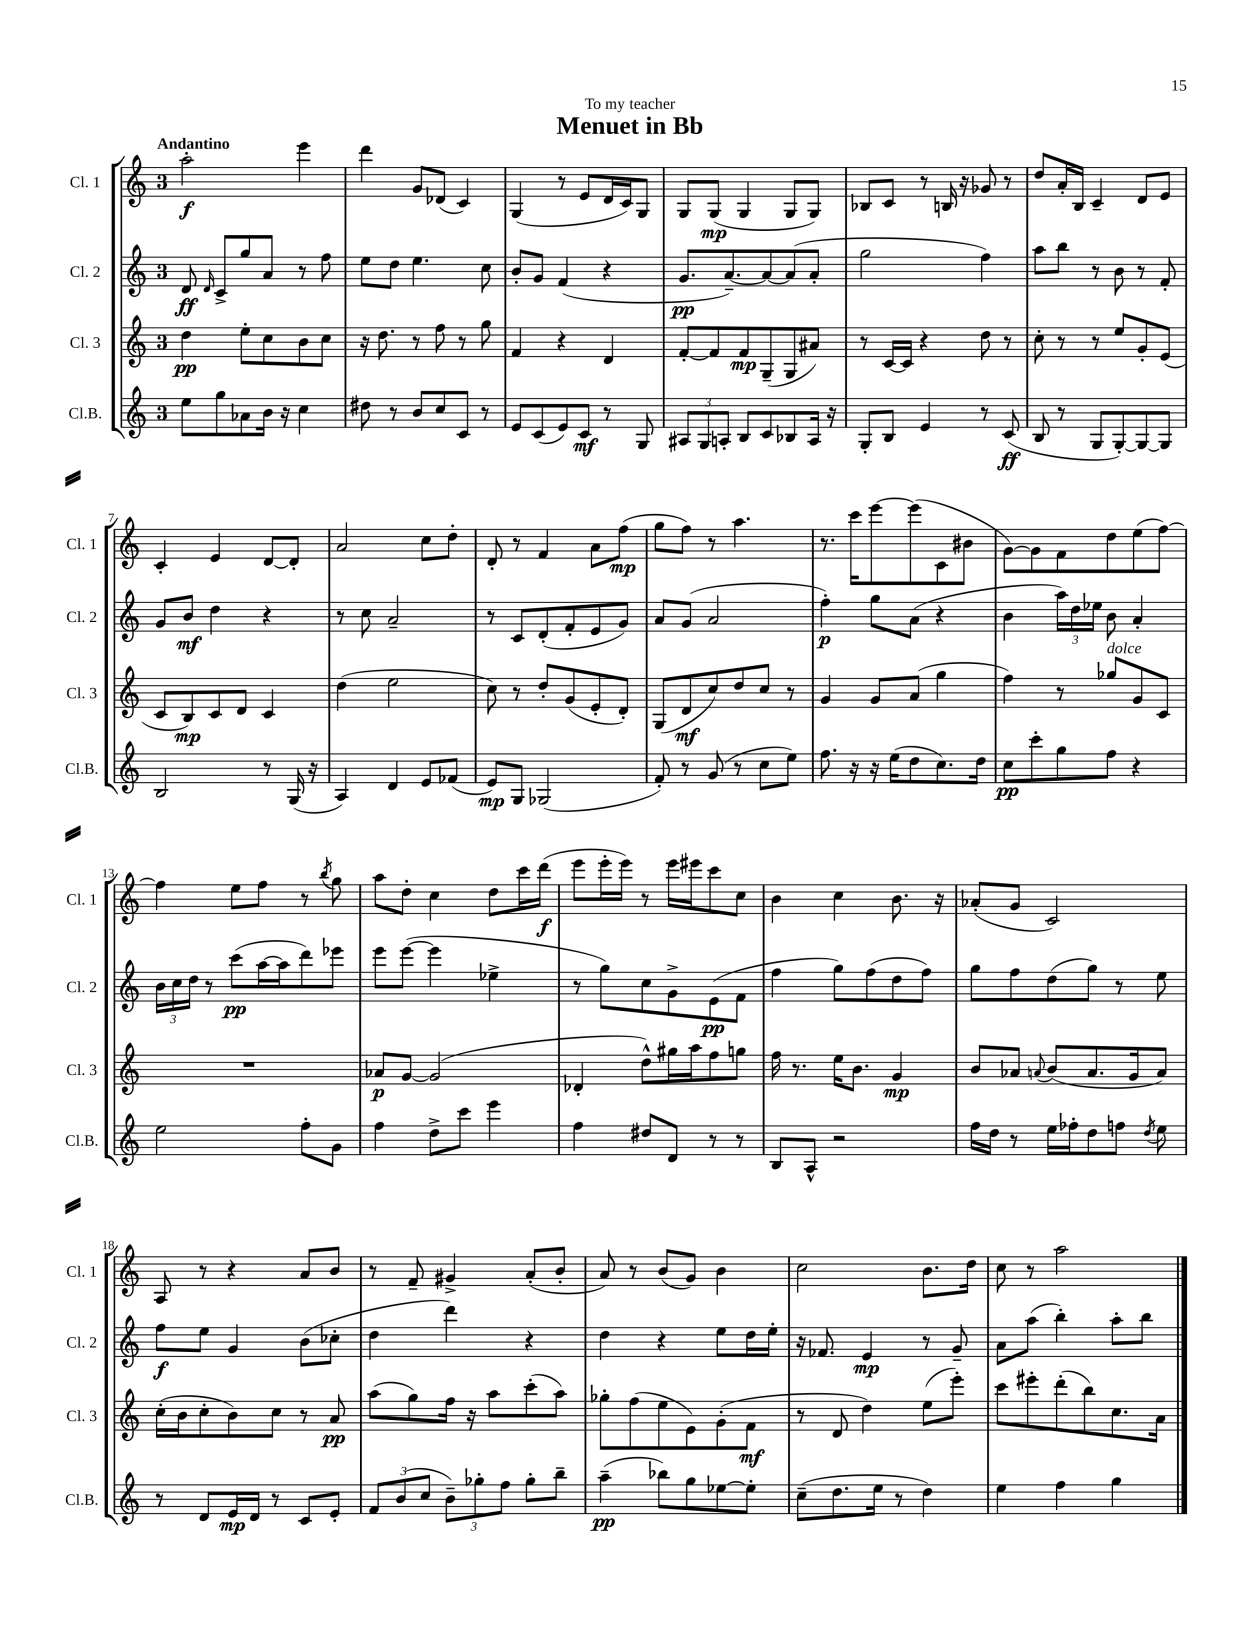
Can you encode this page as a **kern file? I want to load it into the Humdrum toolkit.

**kern	**kern	**kern	**kern
*staff4	*staff3	*staff2	*staff1
*clefG2	*clefG2	*clefG2	*clefG2
*k[]	*k[]	*k[]	*k[]
*M3/4	*M3/4	*M3/4	*M3/4
8ee	4dd	8d	2aa'
.	.	16qqd	.
8gg	.	8c^	.
8a-	8ee'	8gg	.
16b	8cc	8a	.
16r	.	.	.
4cc	8b	8r	4eee
.	8cc	8ff	.
=	=	=	=
8dd#	16r	8ee	4ddd
.	8.dd	.	.
8r	.	8dd	.
8b	8r	4.ee	8g
8cc	8ff	.	(8d-
8c	8r	.	4c)
8r	8gg	8cc	.
=	=	=	=
8e	4f	8b'	(4G
(8c	.	8g	.
8e)	4r	(4f	8r
8c	.	.	8e
8r	4d	4r	16d
.	.	.	16c)
8G	.	.	8G
=	=	=	=
12A#	[8f'	8.g	8G
12G	.	.	.
.	8f]	.	(8G
12A'	.	.	.
.	.	[8.a~)	.
8B	8f	.	4G
8c	(8G~	8a_	.
8B-	8G	(8a]	8G
16A	8a#)	8a'	8G)
16r	.	.	.
=	=	=	=
8G'	8r	2gg	8B-
8B	[16c	.	8c
.	16c]	.	.
4e	4r	.	8r
.	.	.	16B
.	.	.	16r
8r	8dd	4ff)	8g-
(8c	8r	.	8r
=	=	=	=
8B	8cc'	8aa	8dd
8r	8r	8bb	16a'
.	.	.	16B
8G	8r	8r	4c~
[8G')	8ee	8b	.
8G_	8g'	8r	8d
8G]	(8e	8f'	8e
=	=	=	=
2B	8c	8g	4c'
.	8B)	8b	.
.	8c	4dd	4e
.	8d	.	.
8r	4c	4r	[8d
(16G	.	.	8d']
16r	.	.	.
=	=	=	=
4A)	(4dd	8r	2a
.	.	8cc	.
4d	2ee	2a~	.
8e	.	.	8cc
(8f-	.	.	8dd'
=	=	=	=
8e)	8cc)	8r	8d'
8G	8r	8c	8r
(2G-	8dd'	(8d'	4f
.	(8g	8f'	.
.	8e'	8e	8a
.	8d')	8g)	(8ff
=	=	=	=
8f')	(8G	8a	8gg
8r	8d	(8g	8ff)
(8g	8cc)	2a	8r
8r	8dd	.	4.aa
8cc	8cc	.	.
8ee)	8r	.	.
=	=	=	=
8.ff	4g	4ff')	8.r
16r	.	.	16ccc
16r	8g	8gg	[8eee
(16ee	.	.	.
8dd	(8a	(8a	(8eee]
8.cc)	4gg	4r	8c
.	.	.	8b#
16dd	.	.	.
=	=	=	=
8cc	4ff)	4b	[8g)
8ccc'	.	.	8g]
8gg	8r	24aa)	8f
.	.	24dd	.
.	.	24ee-	.
8ff	8gg-	8b	8dd
4r	8g	4a'	(8ee
.	8c	.	[8ff)
=	=	=	=
2ee	2.r	24b	4ff]
.	.	24cc	.
.	.	24dd	.
.	.	8r	.
.	.	(8ccc	8ee
.	.	[16aa	8ff
.	.	16aa]	.
8ff'	.	8ddd)	8r
.	.	.	8qbb
8g	.	8eee-	8gg
=	=	=	=
4ff	8a-	8eee	8aa
.	[8g	([8eee	8dd'
8dd^	(2g]	4eee]	4cc
8ccc	.	.	.
4eee	.	4ee-^	8dd
.	.	.	16ccc
.	.	.	(16ddd
=	=	=	=
4ff	4d-'	8r	8eee
.	.	8gg)	16eee'
.	.	.	16eee)
8dd#	8dd^^)	8cc	8r
8d	16gg#	8g^	16eee
.	16aa	.	16eee#
8r	8ff	(8e	8ccc
8r	8gg	8f	8cc
=	=	=	=
8B	16ff	4ff	4b
.	8.r	.	.
8A^^	.	.	.
2r	16ee	8gg)	4cc
.	8.b	.	.
.	.	(8ff	.
.	4g	8dd	8.b
.	.	8ff)	.
.	.	.	16r
=	=	=	=
16ff	8b	8gg	(8a-'
16dd	.	.	.
8r	8a-	8ff	8g
.	8qqa	.	.
16ee	(8b	(8dd	2c)
16ff-'	.	.	.
8dd	8.a	8gg)	.
8ff	.	8r	.
.	16g	.	.
8qdd	.	.	.
8ee	8a)	8ee	.
=	=	=	=
8r	(16cc'	8ff	8A
.	16b	.	.
8d	8cc'	8ee	8r
16e	8b)	4g	4r
16d	.	.	.
8r	8cc	.	.
8c	8r	(8b	8a
8e'	8a	8cc-'	8b
=	=	=	=
12f	(8aa	4dd	8r
(12b	.	.	.
.	8gg)	.	8f~
12cc	.	.	.
12b~)	16ff	4ddd)	4g#^
.	16r	.	.
12gg-'	.	.	.
.	8aa	.	.
12ff	.	.	.
8gg-'	(8ccc'	4r	(8a'
8bb~	8aa)	.	8b'
=	=	=	=
(4aa~	8gg-'	4dd	8a)
.	(8ff	.	8r
8bb-)	8ee	4r	(8b
8gg	8e)	.	8g)
[8ee-	(8g'	8ee	4b
8ee-']	8f	16dd	.
.	.	16ee'	.
=	=	=	=
(8cc~	8r	16r	2cc
.	.	8.f-	.
8.dd	8d	.	.
.	4dd)	4e	.
16ee	.	.	.
8r	.	.	.
4dd)	(8ee	8r	8.b
.	8eee')	8g~	.
.	.	.	16dd
=	=	=	=
4ee	8ccc	8a	8cc
.	8eee#'	(8aa	8r
4ff	(8ddd'	4bb')	2aa
.	8bb)	.	.
4gg	8.cc	8aa'	.
.	.	8bb	.
.	16a	.	.
==	==	==	==
*-	*-	*-	*-
